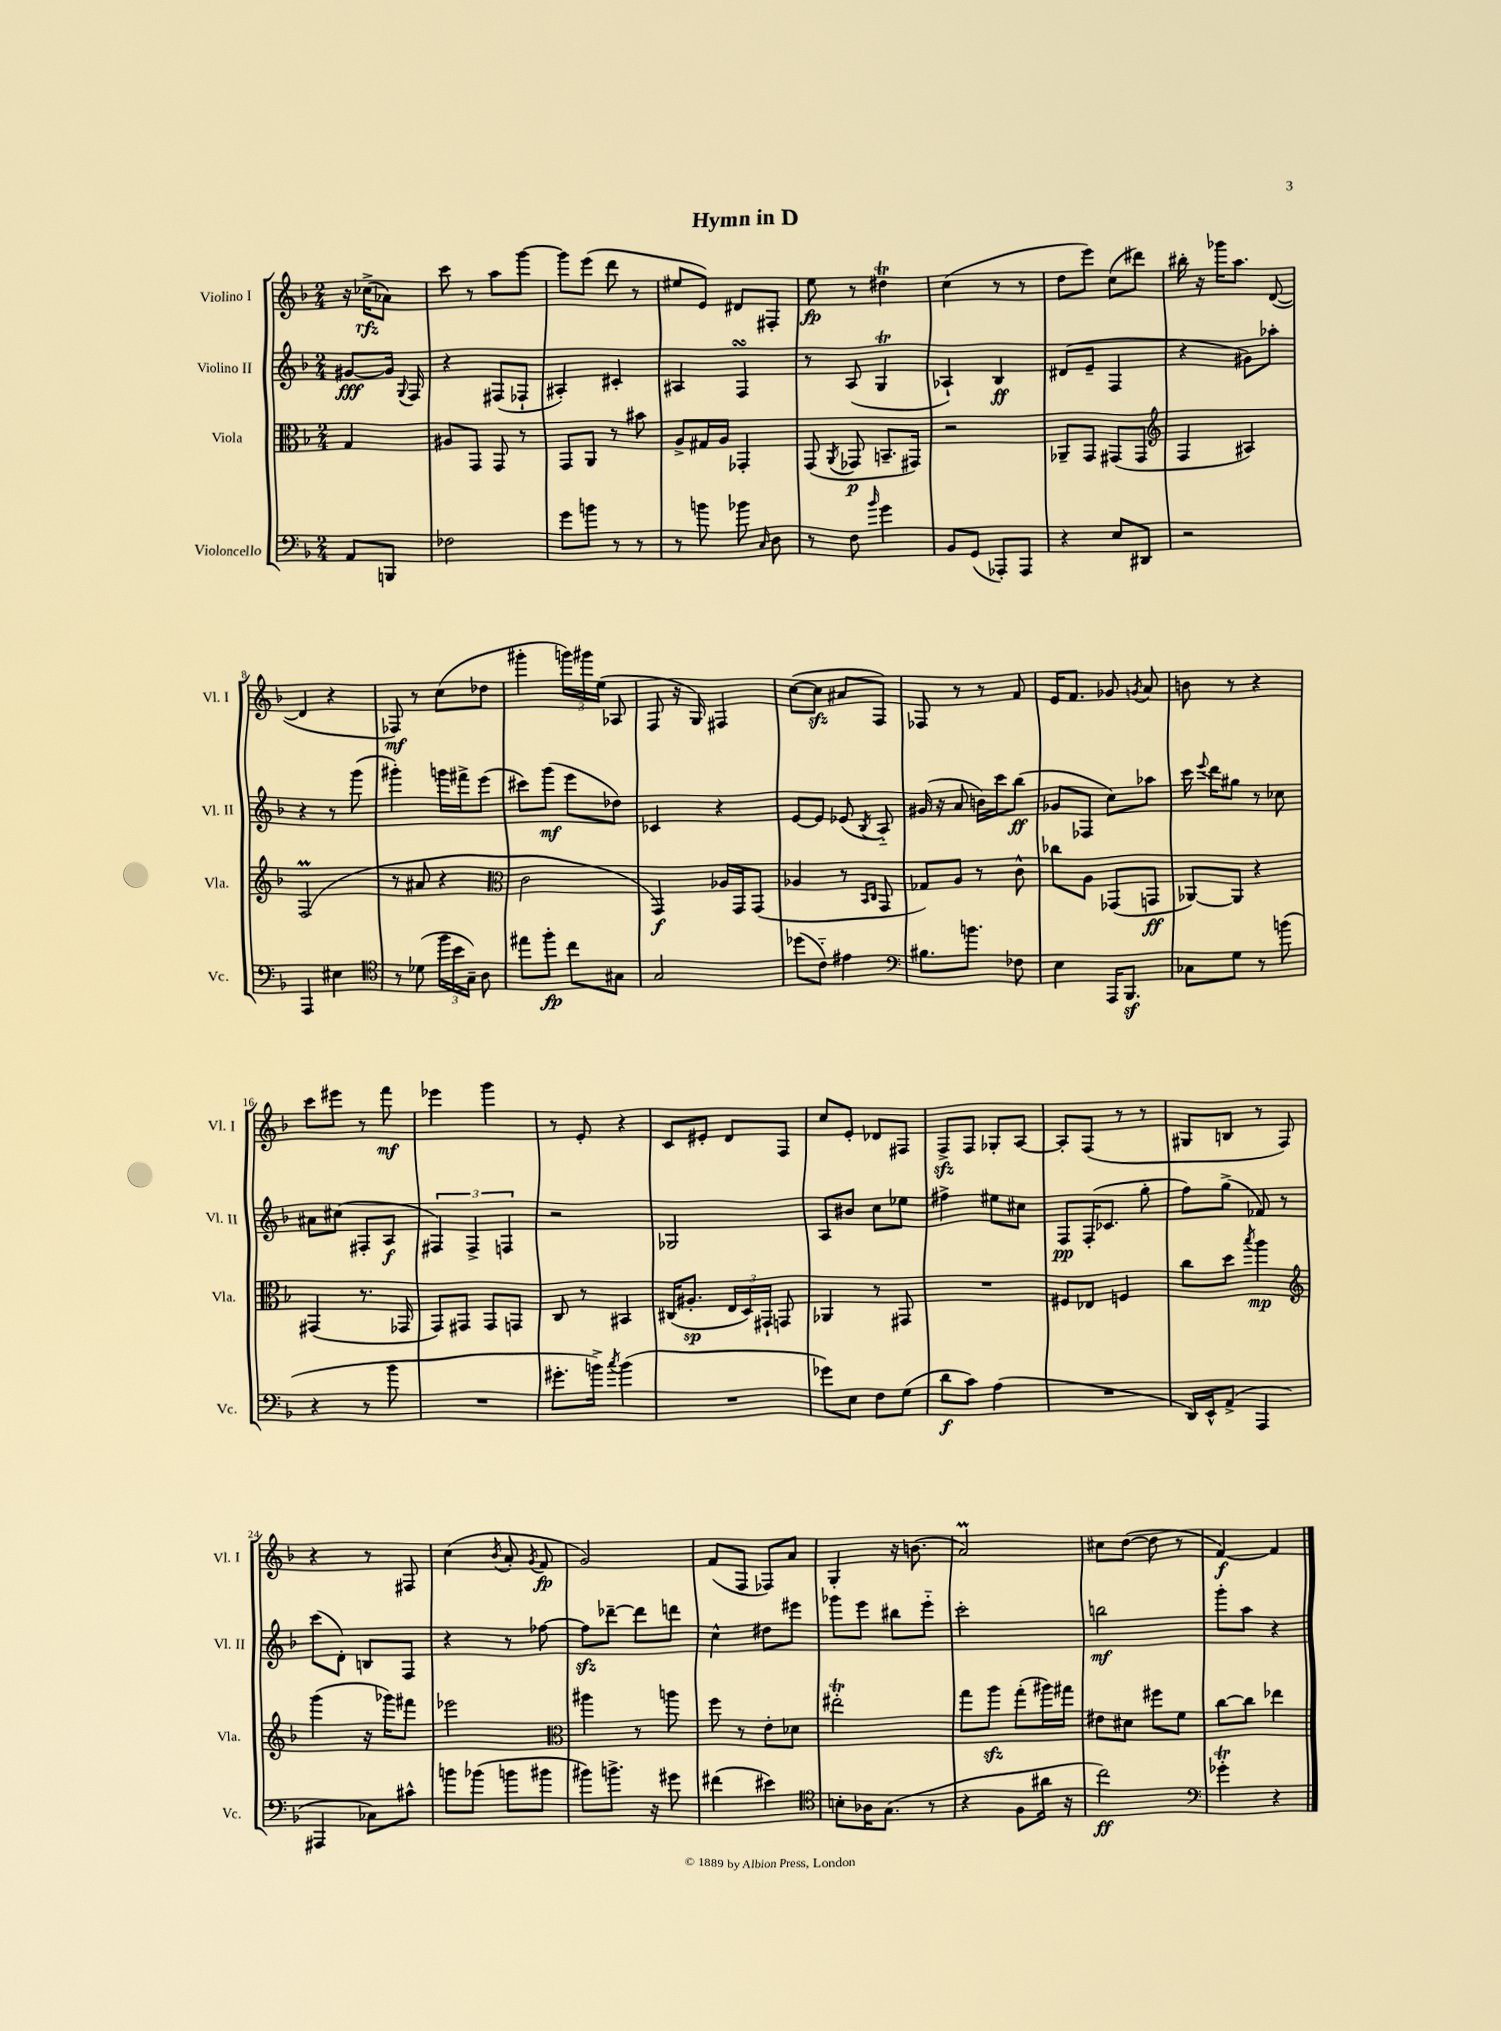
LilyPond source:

\header { title = "Hymn in D" }
<<
\new StaffGroup <<
\new Staff = "s0" \with { instrumentName = "Violino I" shortInstrumentName = "Vl. I" } {
    \clef treble \key f \major \numericTimeSignature \time 2/4 \partial 4
    \autoBeamOff r16 ces''16[->\rfz( aes'8]) |
    c'''8 r8 a''8[ g'''8]~ |
    g'''8[ e'''8]( d'''8 r8 |
    eis''8[ e'8]) dis'8[ fis8]-. |
    e''8\fp r8 dis''4\trill |
    c''4( r8 r8 |
    d''8[ e'''8]) c''8[( dis'''8]) |
    bis''16-. r16 ges'''16[ a''8.] d'8~( |
    d'4 r4 |
    fes8\mf) r8 c''8[( des''8] |
    gis'''4-. \tuplet 3/2 { g'''16[) gis'''16 e''16]( } aes8 |
    f8 r16 g16) fis4 |
    c''8[~( c''8]\sfz ais'8[ f8]) |
    fes8 r8 r8 f'8 |
    e'16[ f'8.] ges'8 \acciaccatura { g'8 } a'8 |
    b'8 r8 r4 |
    c'''8[ eis'''8] r8 f'''8\mf |
    ees'''4 g'''4 |
    r8 e'8-. r4 |
    c'8[ eis'8]-. d'8[ f8] |
    c''8[ e'8]-. des'8[ fis8] |
    f8[->\sfz f8] ges8[-. a8]~ |
    a8[-. f8]( r8 r8 |
    gis8[ b8] r8 f8) |
    r4 r8 fis8 |
    c''4( \acciaccatura { bes'8 } a'8-. \acciaccatura { g'8 } f'8\fp |
    g'2) |
    f'8[( f8] fes8[) a'8] |
    g4-. r16 b'8.( |
    a'2\prall) |
    cis''8[ d''8]~( d''8 r8 |
    f'4~\f) f'4 \bar "|." |
}
\new Staff = "s1" \with { instrumentName = "Violino II" shortInstrumentName = "Vl. II" } {
    \clef treble \key f \major \numericTimeSignature \time 2/4 \partial 4
    \autoBeamOff gis'8[~\fff gis'16] \appoggiatura { g8 } f16 |
    r4 fis8[( fes8]-! |
    ais4-.) cis'4-. |
    ais4 f4\turn |
    r8 a8( g4\trill |
    aes4-!) bes4\ff |
    dis'8[( e'8]-- f4 |
    r4 gis'8[) aes''8]-. |
    r4 r8 g'''8( |
    gis'''4-.) g'''16[ fis'''16-> e'''8]( |
    cis'''8[) g'''8]\mf( e'''8[ des''8]) |
    ces'4 r4 |
    e'8[~ e'8] ees'8( \acciaccatura { bes8 } a8-_) |
    gis'16( r16 a'8 b'16[) c'''16 bes''8]\ff( |
    ges'8[ fes8] c''8[) aes''8] |
    c'''16 \appoggiatura { e'''8 } d'''16[ gis''8] r8 ces''8 |
    ais'8[ cis''8]( fis8[-. a8]\f |
    \tuplet 3/2 { fis4) fis4-> f4 } |
    r2 |
    ges2 |
    a8[ bis'8] c''8[ ees''8] |
    fis''4-> eis''8[ cis''8] |
    f8[\pp f16-.( ces'8.] g''8-. |
    f''8[) g''8]->( fes'8) r8 |
    c'''8[( d'8]-.) b8[ f8] |
    r4 r8 fes''8~ |
    fes''8[\sfz des'''8]~-- des'''8[ d'''8] |
    c''4-^ dis''8[ eis'''8] |
    ges'''8[ e'''8] bis''8[ e'''8]-_ |
    c'''2-. |
    b''2\mf |
    g'''8[-. a''8] r4 \bar "|." |
}
\new Staff = "s2" \with { instrumentName = "Viola" shortInstrumentName = "Vla." } {
    \clef alto \key f \major \numericTimeSignature \time 2/4 \partial 4
    \autoBeamOff g4 |
    ais8[ g,8] g,8 r8 |
    g,8[ a,8] r8 bis'8 |
    a8[-> gis16 a16] ges,4-. |
    g,8( \acciaccatura { a,8 } ges,8\p b,8.[-- gis,16]) |
    r2 |
    aes,8[-- g,8] gis,8[( gis,8] |
    \clef treble f4 ais4) |
    f2\prall( |
    r8 ais'8 r4 |
    \clef alto c'2 |
    g,4\f) aes16[ g,16 g,8]( |
    aes4 r8 \grace { bes,16[ c16] } g,8 |
    ges8[) a8] r8 c'8-^ |
    ces''8[ a8] ges,8[( g,8]\ff |
    aes,8[~) aes,8] r4 |
    gis,4( r8. ges,16 |
    g,8[) gis,8] gis,8[ g,8] |
    c8 r8 bis,4 |
    cis16[( ais8.]-.\sp \tuplet 3/2 { e16[ d16) gis,16]-! } g,8 |
    aes,4 r8 gis,8 |
    R2 |
    fis8[ ees8] f4 |
    c''8[ d''8] \acciaccatura { bes''8 } a''4\mp |
    \clef treble g'''4( r16 ges'''16[) fis'''8] |
    ees'''2 |
    \clef alto ais''4 r8 a''8 |
    f''8 r8 e'8[-. des'8] |
    eis''2-.\trill |
    g''8[ a''8]\sfz g''8[-.( ais''16) gis''16] |
    eis'8[ dis'8] fis''8[ f'8] |
    c''8[~ c''8] ees''4 \bar "|." |
}
\new Staff = "s3" \with { instrumentName = "Violoncello" shortInstrumentName = "Vc." } {
    \clef bass \key f \major \numericTimeSignature \time 2/4 \partial 4
    \autoBeamOff a,8[ b,,8] |
    fes2 |
    g'8[ b'8] r8 r8 |
    r8 b'8 bes'8 \grace { c16 } d8 |
    r8 f8 \grace { bes'16 } g'4 |
    bes,8[ g,8]( aes,,8[-.) aes,,8] |
    r4 e8[ dis,8] |
    r2 |
    a,,4 eis4 |
    \clef tenor r8 des'8( \tuplet 3/2 { f''16[ bes'16 g16]--) } a8 |
    eis''8[ f''8]-.\fp c''8[ gis8] |
    g2 |
    des''8[( c'8]-_) eis'4 |
    \clef bass bis8.[ b'8.] fes8 |
    e4 a,,16[ bes,,8.]\sf |
    ces8[ g8] r8 b'8( |
    r4 r8 bes'8 |
    R2 |
    gis'8.[-. b'16]->) \acciaccatura { c''8 } b'4( |
    R2 |
    ges'8[) e8] f8[ g8]( |
    d'8[\f c'8]) a4( |
    R2 |
    d,16[) e,16-^ a,8]->( a,,4 |
    ais,,4 ces8[) cis'8]-^ |
    b'8[ bes'8]( b'8[ bis'8] |
    bis'8[) b'8.]-> r16 gis'8 |
    fis'4( eis'4) |
    \clef tenor b8[-. aes16 g8.]( r8 |
    r4 f8[ ais'16] r16 |
    c''2\ff) |
    \clef bass ges'4-.\trill r4 \bar "|." |
}
>>
>>
